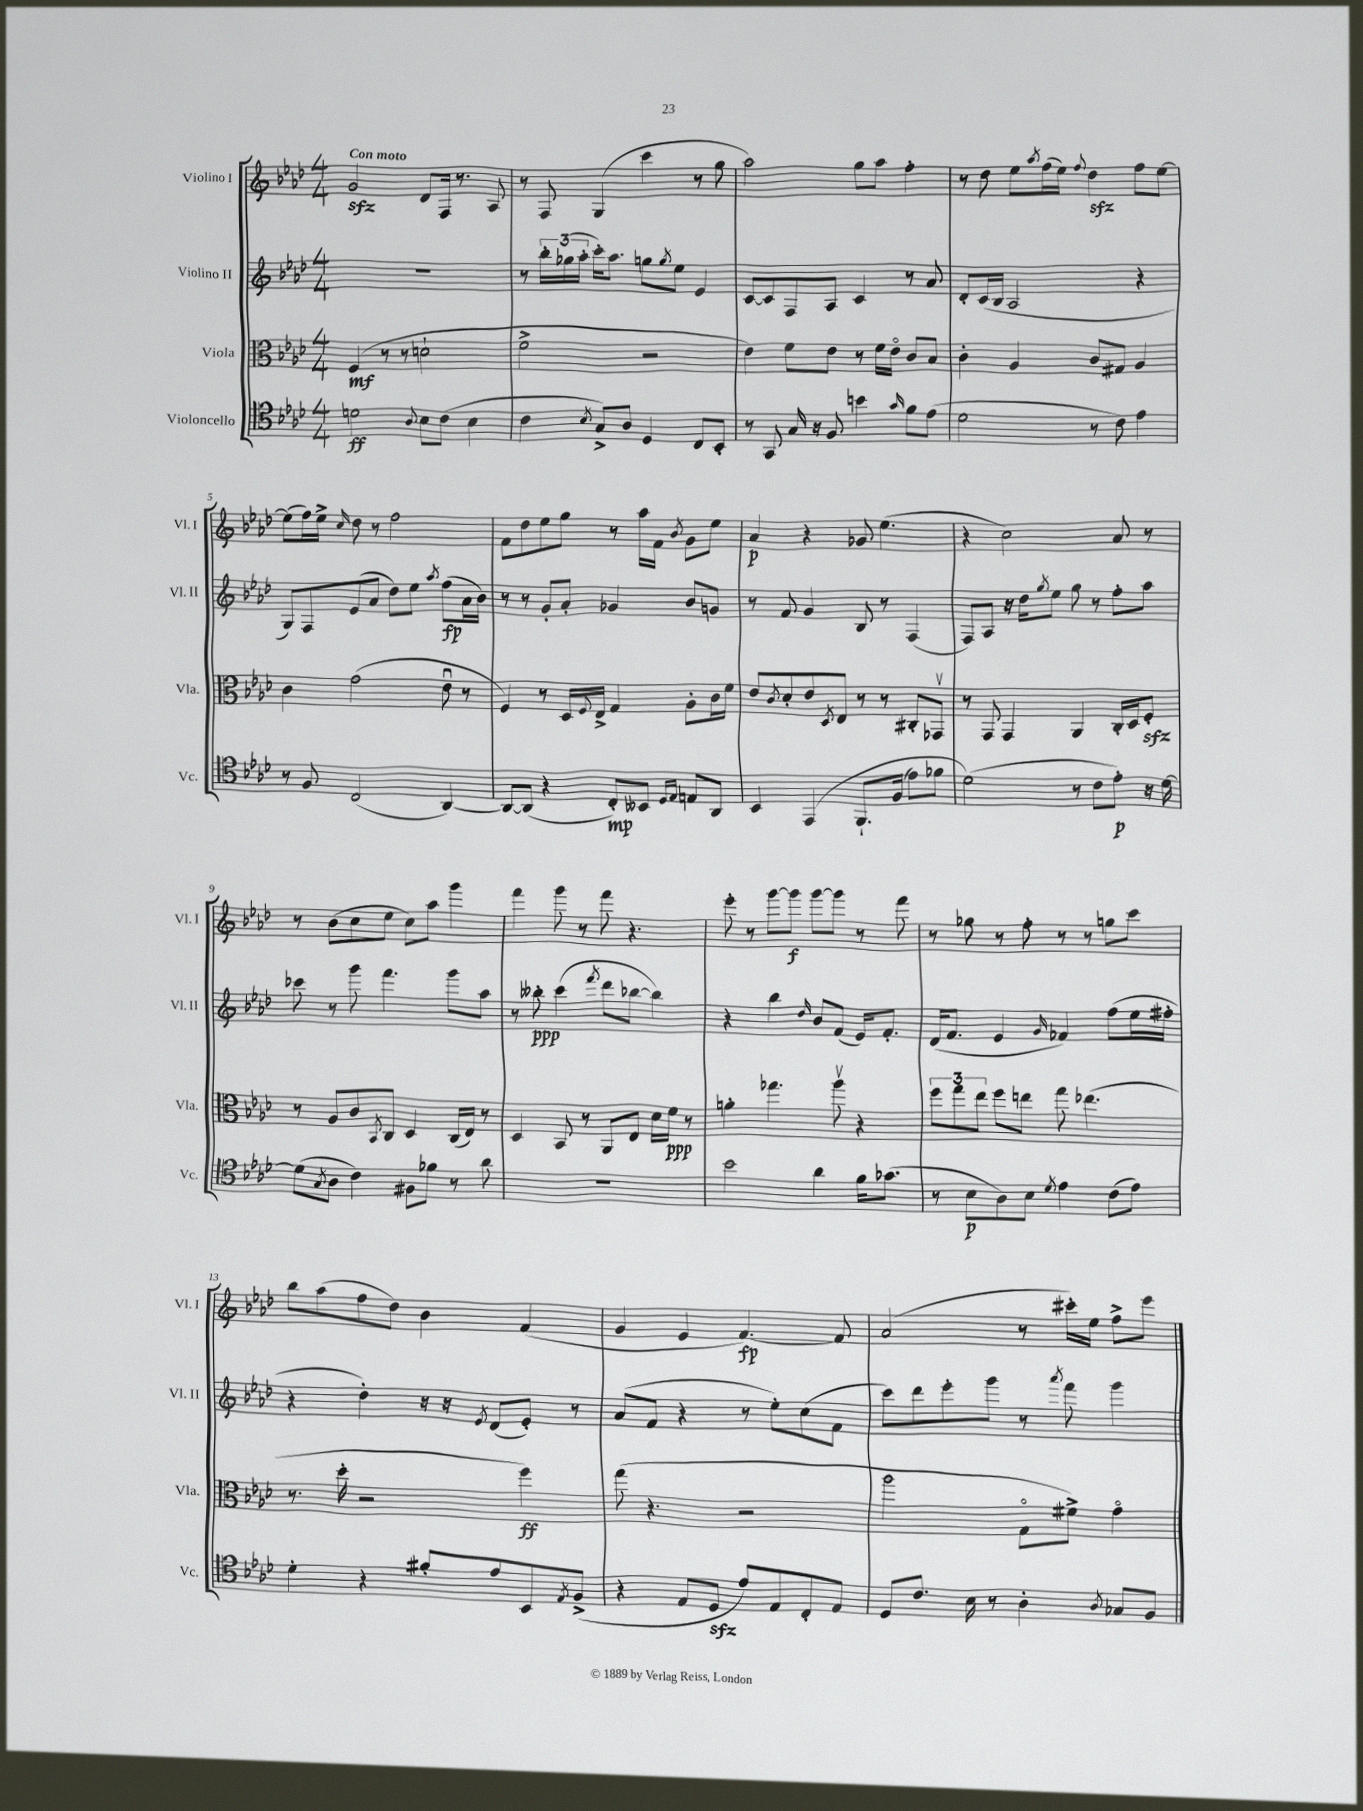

**kern	**kern	**kern	**kern
*staff4	*staff3	*staff2	*staff1
*clefC4	*clefC3	*clefG2	*clefG2
*k[b-e-a-d-]	*k[b-e-a-d-]	*k[b-e-a-d-]	*k[b-e-a-d-]
*M4/4	*M4/4	*M4/4	*M4/4
2d	(4F	1r	2g
.	8r	.	.
.	8r	.	.
8qqA-	.	.	.
8B-	2d`	.	8d-
(8c	.	.	16F
.	.	.	8.r
4B-	.	.	.
.	.	.	8A-
=	=	=	=
4c	2f^	8r	8r
.	.	24bb-'	8F
.	.	(24gg-	.
.	.	24aa-'	.
8qB-	.	.	.
8G^)	.	16ccc')	(4G
.	.	8.aa-	.
8A-	.	.	.
4D-	2r	8gg	4ccc
.	.	8qgg	.
.	.	8ee-	.
8C	.	4e-	8r
8BB-'	.	.	8gg
=	=	=	=
8r	4e-)	[8c	2aa-)
8GG	.	8c]	.
16G	8f	8F	.
16r	.	.	.
8F	8e-	8A-	.
4b	8r	4c	8gg
.	16f	.	8aa-
.	16e-o	.	.
16qqg	.	.	.
8f	8c	8r	4ff'
(8e-	8B-	8a-	.
=	=	=	=
2d-	4c'	8d-'	8r
.	.	(16c	8dd-
.	.	16B-	.
.	4A-	2A-	8ee-
.	.	.	8qaa-
.	.	.	(16ff
.	.	.	16ee-)
.	.	.	8qqff
8r	8c	.	4dd-
8c)	8G#	.	.
4e-	4A-	4r	8ff
.	.	.	[8ee-
=	=	=	=
8r	4c	8G)	(8ee-]
8F	.	8F	16ff)
.	.	.	16ee-^
.	.	.	16qqcc
(2C	(2g	(8e-	8dd-
.	.	8a-	8r
.	.	8dd-)	2ff
.	.	8ee-	.
.	.	8qaa-	.
[4AA-)	8e-u	(8ff	.
.	8r	16a-	.
.	.	16b-)	.
=	=	=	=
8AA-_	4F)	8r	8f
(8AA-]	.	8r	8dd-
4r	8r	8g'	8ee-
.	16D-	8a-'	8gg
.	8qqF	.	.
.	16E-^	.	.
8C')	4G	4g-	8r
8BB--	.	.	16aa-
.	.	.	16f
16qqD-	.	.	.
16qqE-	.	.	8qb-
8E	8A-'	8b-	8g
8AA-	16c	8g	8ee-
.	16f	.	.
=	=	=	=
4BB-	8e-	8r	4a-
.	8qc	.	.
.	8d-'	8f	.
&(4EE-	8e-	4g	4r
.	8qD-	.	.
.	8E-	.	.
8.FF`	8r	8B-	8g-
.	8r	8r	(4.ee-
(16F	.	.	.
8e-)	8C#'	(4F	.
8f-	8GG-v	.	.
=	=	=	=
(2d-&)	8r	8F)	4r
.	8GG	8A-	.
.	4GG	16r	2cc)
.	.	16dd-	.
.	.	8qgg	.
.	.	8ee-	.
8r	4AA-	8gg	.
8c	.	8r	.
8e-')	16C'	8ff'	8a-
.	16D-	.	.
16r	8F'	8aa-	8r
[16d-	.	.	.
=	=	=	=
(8d-]	8r	8ccc-	8r
8qG	.	.	.
8A-	8A-	8r	(8b-
4c)	8c	8ggg	8cc
.	8qBB-	.	.
.	8C	4.fff	8ee-
8F#	4D-	.	8cc)
8f-	.	.	8aa-
8r	(16C	8ggg	4ggg
.	16E-)	.	.
8a-	8r	8aa-	.
=	=	=	=
1r	4D-	8r	4fff
.	.	8bb--'	.
.	8BB-	(4ccc	8ggg
.	8r	.	8r
.	.	8qfff	.
.	8AA-	8ddd-	8fff
.	8E-	[8bb-	4.r
.	16d-	4bb-])	.
.	16f	.	.
.	8r	.	.
=	=	=	=
2b-	4a'	4r	8eee-'
.	.	.	8r
.	4.gg-	4bb-	[8ggg
.	.	.	8ggg]
.	.	16qqdd-	.
4a-	.	8b-	[8ggg
.	8aa-v	(8f	8ggg]
16f	4r	16e-)	8r
(8.g-	.	8.f'	.
.	.	.	8fff
=	=	=	=
8r	12ff	(16d-	8r
.	.	8.f	.
.	12gg	.	.
8B-	.	.	8gg-
.	12ee-	.	.
8A-)	8ff	4e-	8r
8B-	8ee	.	8ff'
8qd-	.	16qqg	.
4e-	8gg	4f-)	8r
.	(4.ee-	.	8r
(8c	.	(8ff	8gg
8e-)	.	16ee-	8ccc
.	.	16ff#'	.
=	=	=	=
4d-'	8.r	4r	8bb-
.	.	.	(8aa-
.	16dd-'	.	.
4r	2r	4dd-')	8ff
.	.	.	8dd-)
8f#'	.	16r	4b-
.	.	16r	.
.	.	8qe-	.
8e-	.	(8d-	.
8BB-	4ff)	8e-')	(4f
8qE-	.	.	.
(8F^	.	8r	.
=	=	=	=
4r	(8gg	(8a-	4g
.	4.r	8f	.
8E-	.	4r	4e-
8D-	.	.	.
8e-)	2r	8r	[4.f)
8E-	.	8ee-')	.
8C'	.	(8cc	.
8E-	.	8f	8f]
=	=	=	=
8D-	2aa-	8ccc)	(2a-
8.c	.	8ddd-	.
.	.	8eee-'	.
16B-	.	.	.
8r	.	8ggg	.
4A-'	8Go	8r	8r
.	.	8qaaa-	.
.	8f#^)	8fff	16ccc#')
.	.	.	16ee-
8qA-	.	.	.
8G-	4go	4ggg	8ff^
8F	.	.	8eee-
==	==	==	==
*-	*-	*-	*-
